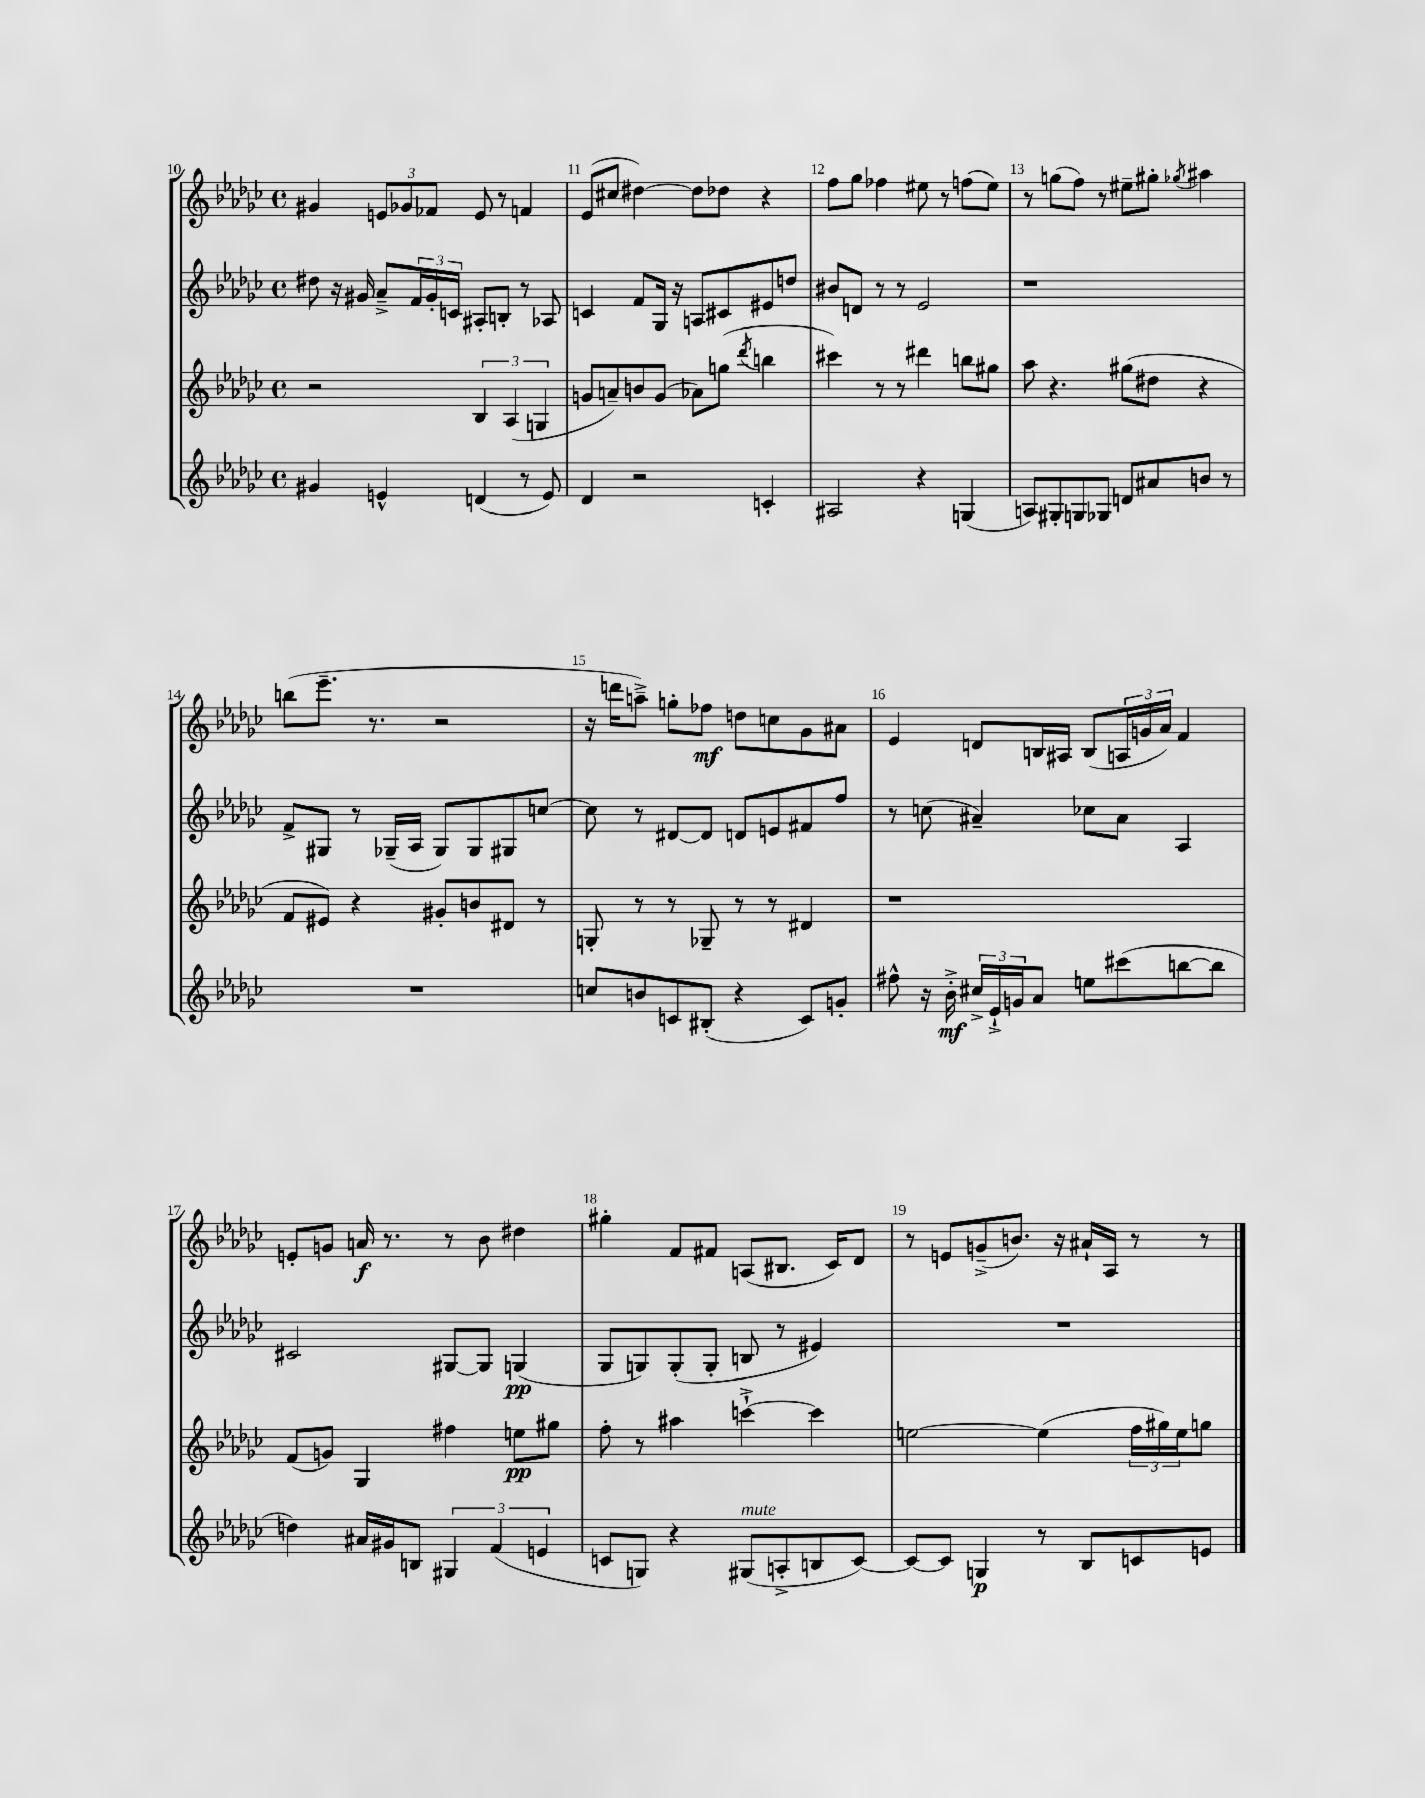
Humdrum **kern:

**kern	**kern	**kern	**kern
*staff4	*staff3	*staff2	*staff1
*clefG2	*clefG2	*clefG2	*clefG2
*k[b-e-a-d-g-c-]	*k[b-e-a-d-g-c-]	*k[b-e-a-d-g-c-]	*k[b-e-a-d-g-c-]
*M4/4	*M4/4	*M4/4	*M4/4
*met(c)	*met(c)	*met(c)	*met(c)
4g#	2r	8dd#	4g#
.	.	16r	.
.	.	16g#	.
4e^^	.	8a-~^	12e
.	.	.	12g-
.	.	24f	.
.	.	24g#'	12f-
.	.	24c	.
(4d	6B-	8A#'	8e
.	.	8B'	8r
.	(6A-	.	.
8r	.	8r	4f
.	6G	.	.
8e)	.	8A-	.
=	=	=	=
4d-	8g	4c	(8e-
.	8a~)	.	8cc#
2r	8b	8f	[4dd#)
.	(8g	16G-	.
.	.	16r	.
.	8a-)	8A	8dd#]
.	(8gg	8c#	8dd-
.	8qddd-	.	.
4c'	4bb	8e#	4r
.	.	8dd	.
=	=	=	=
2A#	4ccc#)	8b#	8ff
.	.	8d	8gg-
.	8r	8r	4ff-
.	8r	8r	.
4r	4ddd#	2e-	8ee#
.	.	.	8r
(4G	8bb	.	(8ff
.	8gg#	.	8ee#)
=	=	=	=
8A)	8aa-	1r	8r
8G#'	4.r	.	(8gg
8G	.	.	8ff)
8G-	.	.	8r
8d	(8gg#	.	8ee#~
8a#	8dd#	.	8gg#'
.	.	.	8qgg-
8b	4r	.	4aa#
8r	.	.	.
=	=	=	=
1r	8f	8f^	(8bb
.	8e#)	8G#	8.eee-~
.	4r	8r	.
.	.	.	8.r
.	.	(16G-~	.
.	.	16A-	.
.	8g#'	8G-)	2r
.	8b	8G-	.
.	8d#	8G#	.
.	8r	[8cc	.
=	=	=	=
8cc	8G'	8cc]	16r
.	.	.	16ddd
8b	8r	8r	8aa~^)
8c	8r	[8d#	8gg'
(8B#'	8G-~	8d#]	8ff-
4r	8r	8d	8dd
.	8r	8e	8cc
8c)	4d#	8f#	8g-
8g'	.	8ff	8a#
=	=	=	=
8ff#^^	1r	8r	4e-
16r	.	(8cc	.
16b-'^	.	.	.
24cc#^	.	4a#~)	8d
24e-`^	.	.	.
24g	.	.	.
8a-	.	.	16B
.	.	.	16A#
8ee	.	8cc-	(8B
(8ccc#	.	8a#	24A
.	.	.	24g
.	.	.	24a-)
[8bb	.	4A-	4f
8bb]	.	.	.
=	=	=	=
4dd)	(8f	2c#	8e'
.	8g)	.	8g
16a#	4G-	.	16a
16g#	.	.	8.r
8B	.	.	.
6G#	4ff#	[8G#	8r
.	.	8G#]	8b-
(6f	.	.	.
.	8ee	(4G	4dd#
6e	.	.	.
.	8gg#	.	.
=	=	=	=
8c	8ff'	8G-	4gg#'
8G)	8r	8G)	.
4r	4aa#	(8G'	8f
.	.	8G'	8f#
(8G#	[4ccc`^	8B	(8A
8A'^	.	8r	8.B#
8B	4ccc]	4e#)	.
.	.	.	16c-)
[8c)	.	.	8d-
=	=	=	=
8c_	[2ee	1r	8r
8c]	.	.	8e
4G	.	.	(8g~^
.	.	.	8.b)
8r	(4ee]	.	.
.	.	.	16r
8B-	.	.	16a#`
.	.	.	16A-
8c	24ff	.	8r
.	24gg#)	.	.
.	24ee	.	.
8e	8gg	.	8r
==	==	==	==
*-	*-	*-	*-
